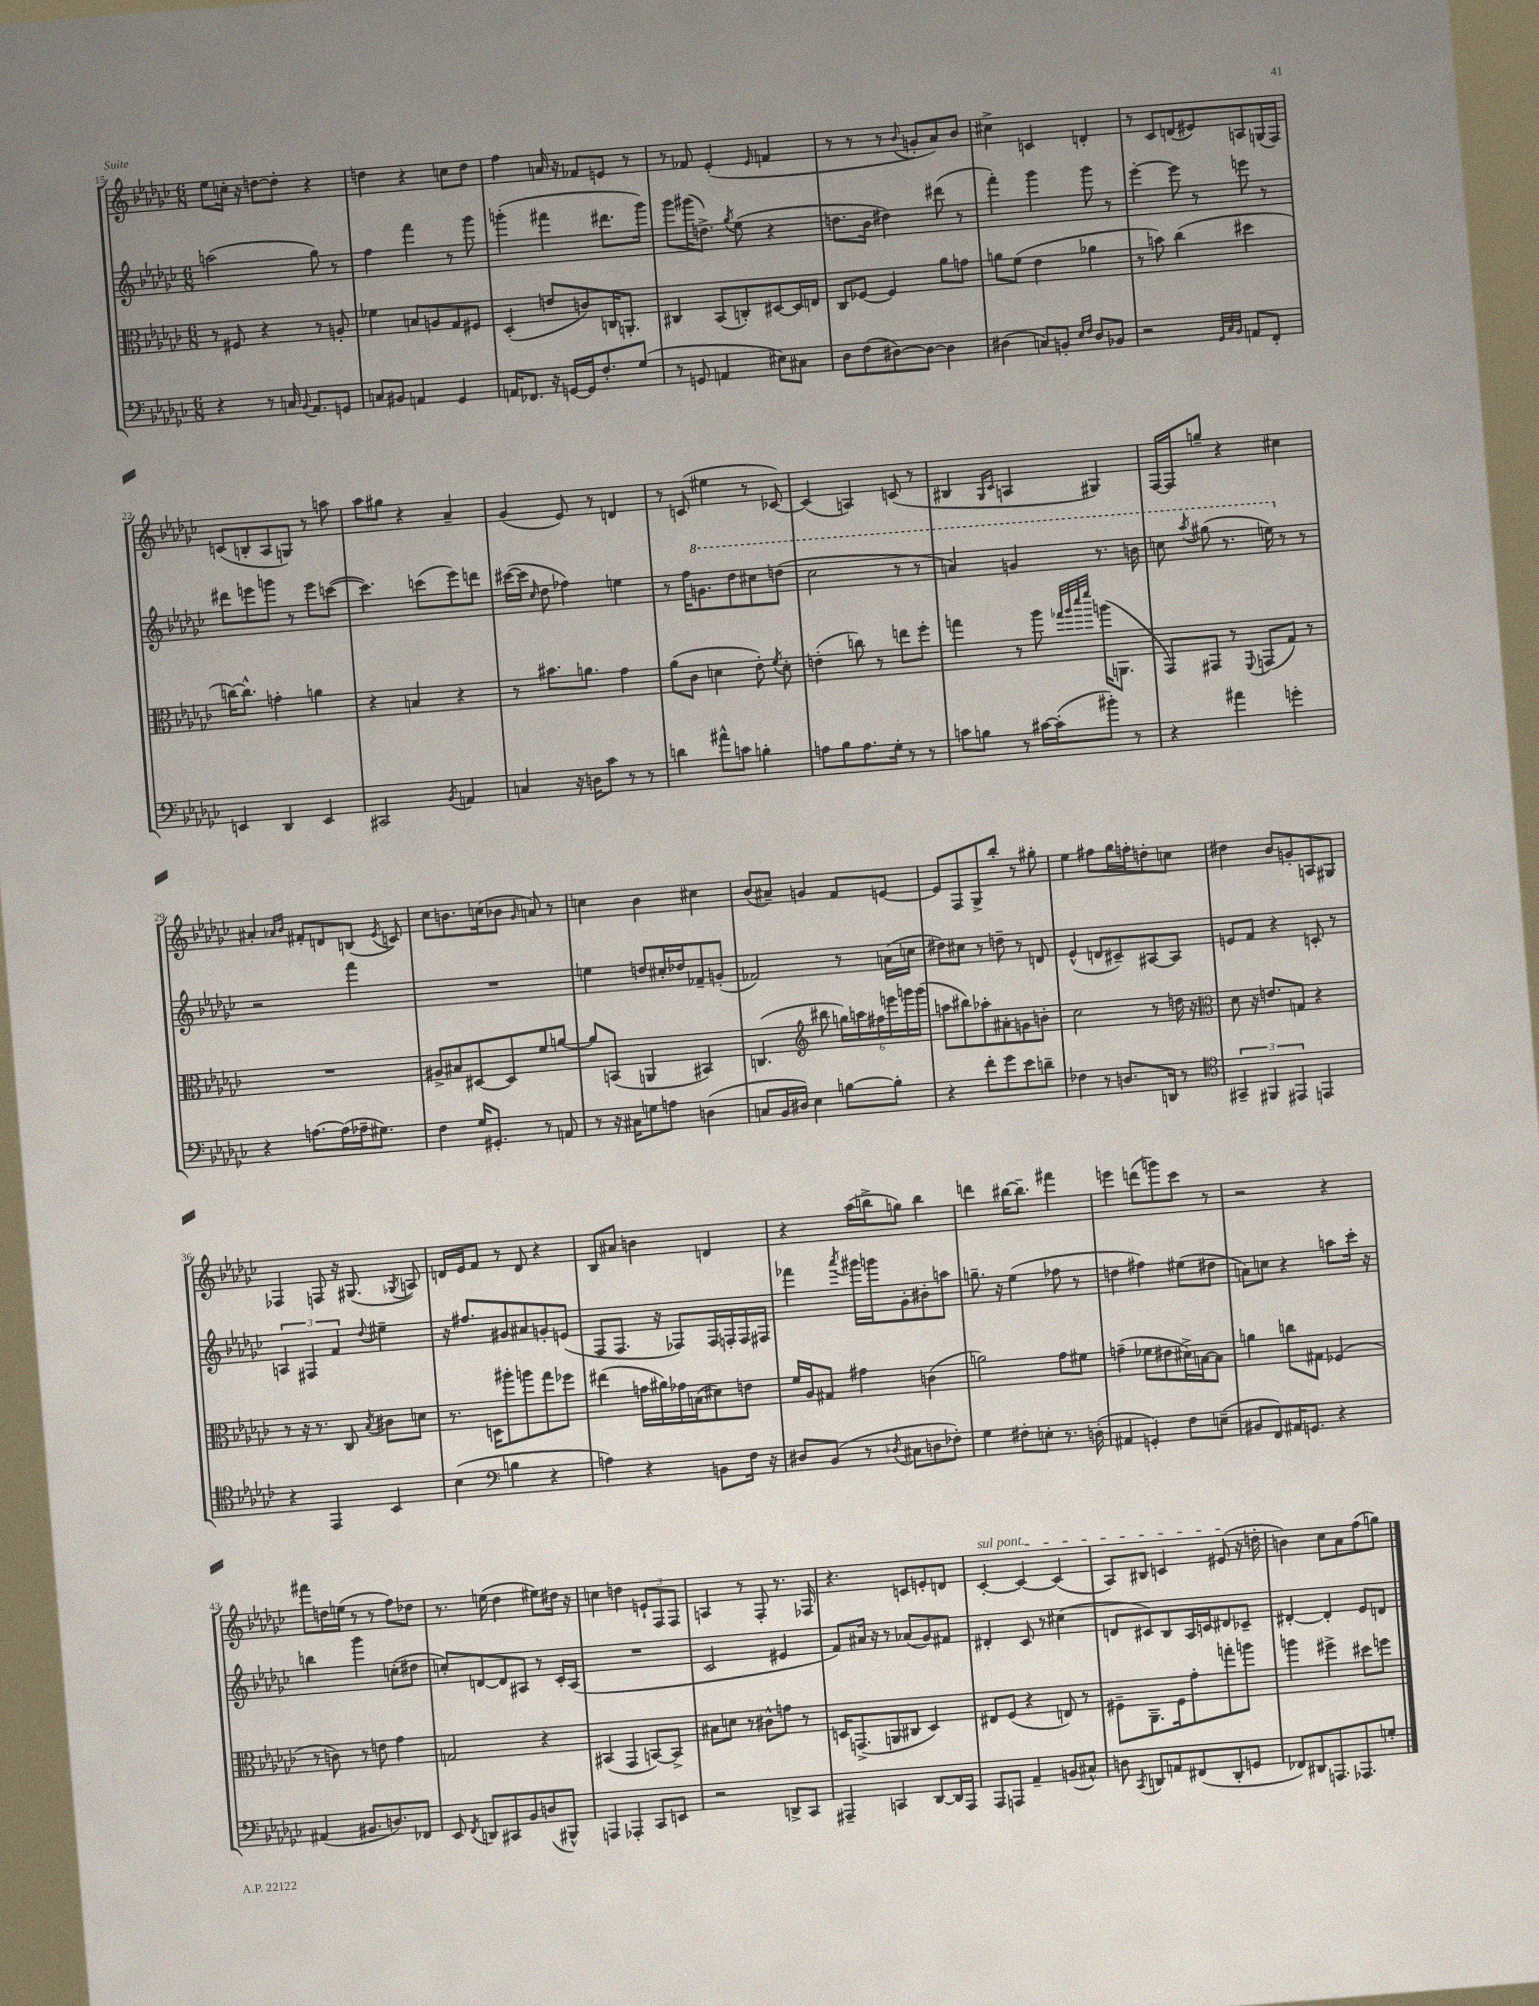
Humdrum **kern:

**kern	**kern	**kern	**kern
*staff4	*staff3	*staff2	*staff1
*clefF4	*clefC3	*clefG2	*clefG2
*k[b-e-a-d-g-c-]	*k[b-e-a-d-g-c-]	*k[b-e-a-d-g-c-]	*k[b-e-a-d-g-c-]
*M6/8	*M6/8	*M6/8	*M6/8
4r	8r	(2aa	8ee-
.	8F#	.	16cc'
.	.	.	16r
8r	4r	.	[8dd
16C	.	.	8dd']
8qqBB-	.	.	.
8.AA-	.	.	.
.	8r	8gg-)	4r
8GG	8A'	8r	.
=	=	=	=
8C	4f-	4ff	4dd
8BB#	.	.	.
4AA	8B	4fff	4r
.	8A	.	.
4GG-	8G-	8r	8cc
.	8F#	8ggg-	8dd
=	=	=	=
16AA	(4D-'	(4ggg'	4ff
8.FF-	.	.	.
16r	8e	4fff#	16a
[16GG	.	.	16r
16GG]	8c)	.	8f-
8.F'	.	.	.
.	16C	8.ddd#	8e
.	8.AA'	.	.
(8G-	.	.	8r
.	.	16ggg)	.
=	=	=	=
8r	4C#	8ggg-	8r
8GG	.	(16ggg#	8f-
.	.	8.dd^)	.
4AA	(8BB-	.	(4e-'
.	.	8qgg-	.
.	8C')	(8ee-	.
.	.	.	16qqe-
8E#)	[8D#	4r	4f
8C#	16D#]	.	.
.	16E	.	.
=	=	=	=
8D-	8C-	8.dd	8r
(8F	[8F-	.	8r
.	.	16b-	.
[8D#)	4F-]	4dd#)	8r
.	.	.	8qqb-
8D#_	.	.	8g'
4D#]	8a-	(8ddd#	8a-)
.	8g	8r	8b-
=	=	=	=
(4D#	8a	4fff')	4cc#^
.	(8f	.	.
8C)	4e-	4ggg-	4c
8BB'	.	.	.
16qqE-	.	.	.
16qqF	.	.	.
8D#	4a-	8ggg-	4d'
8BB-	.	8r	.
=	=	=	=
2r	8r	[4eee-'	8r
.	8b)	.	8c-
.	(4cc-	8eee-]	(8d
.	.	8r	8e#)
32qqGG-	.	.	.
32qqC-	.	.	.
32qqBB-	.	.	.
8AA	4dd#	8eee	8A
8FF'	.	8r	(16G
.	.	.	16F)
=	=	=	=
4EE	[16cc)	8ddd#	(8c
.	8.cc^^]	.	.
.	.	8eee	8B'
4DD-	4g'	8ggg	8A-
.	.	8r	8G)
4EE	4a	8eee	8r
.	.	([8ccc	8aa
=	=	=	=
2CC#	4r	4.ccc])	8aa-
.	.	.	8gg#
.	4B	.	4r
.	.	(8ccc	.
8qBB-	.	.	.
4AA	4r	8eee-)	4a-~
.	.	8ddd	.
=	=	=	=
4C	8r	([16ccc#	(4g-
.	.	16ccc#]	.
.	.	16qqcc-	.
.	8.b#	8dd-	.
16r	.	4ff-)	8e-)
16D	8.a	.	.
8c-	.	.	8r
8r	4g-	4ee	4d
8r	.	.	.
=	=	=	=
4d	(8a-	8r	8r
.	8c-	16ff	(8c
.	.	8.gg	.
8a#^^	4d	.	4ee#
8c	.	8ddd-	.
4B'	8e-')	8ccc#	8r
.	8qf	.	.
.	8d'	(8ddd	[8c-)
=	=	=	=
8A	(4e'	2ccc-	(4c-]
8B-	.	.	.
8.A	8cc)	.	4A)
.	8r	.	.
16G-'	.	.	.
8r	8ee	8r	(8c
8r	8ff'	8r	8r
=	=	=	=
8c	4gg	4aa)	4B#
8B	.	.	.
.	.	.	16qqG-
.	.	.	16qqc-
8r	8r	4gg	4A
[16c#	8aa-	.	.
(16c#']	.	.	.
.	32qqgg-	.	.
.	32qqaa-	.	.
.	32qqddd-	.	.
.	32qqfff	.	.
8b#')	(16aa	8.r	4G#)
.	8.AA	.	.
8r	.	.	.
.	.	16bb	.
=	=	=	=
4r	8GG-)	8ccc	[16F
.	.	.	16F]
.	.	8qaaa-	.
.	8GG#	(8ggg#	8gg~
4a#	8r	8.r	4r
.	8qqFF	.	.
.	(8GG	.	.
.	.	16eee)	.
4g'	8G-)	8r	4cc#
.	8r	8r	.
=	=	=	=
4r	2.r	2r	4a#'
.	.	.	16qqa-
.	.	.	16qqb-
[8.A	.	.	8f#'
.	.	.	8d
(16A]	.	.	.
16A-~	.	4fff	(8B
8.G#)	.	.	.
.	.	.	8qe-
.	.	.	8c)
=	=	=	=
4F	8A#^	2.r	8cc-
.	8B#	.	8.b
16G-	[8D#	.	.
8.GG#'	.	.	(16cc
.	8D#]	.	8b-
.	.	.	16qqg-
8r	8f	.	8a)
8AA	[8a	.	8r
=	=	=	=
8r	8a]	4ee	4cc
16r	(8BB	.	.
16C#	.	.	.
8G	4AA	8dd	4b-
8A	.	16cc#'	.
.	.	16dd-	.
(4D	4BB#)	8f-~	4cc#
.	.	(8g'	.
=	=	=	=
8C	(4.C	2f-)	(8b-
16BB-	.	.	8a#~)
16D#)	.	.	.
4E-	.	.	4g
*	*clefG2	*	*
.	8bb#	.	.
[8B	24gg)	8r	8f
.	24aa	.	.
.	24ff#	.	.
8B']	24eee	(16a	[8e
.	24ggg	.	.
.	.	16cc	.
.	(24ggg	.	.
=	=	=	=
4r	8aa	8dd#)	8e]
.	8bb#)	8cc#	8F
8f'	8aa-'	8r	8G-^
8g-	8a#'	8dd~	8bb-'
8e-	8g	8r	8r
8d~	8b'	8d	8gg#'
=	=	=	=
4F-	2cc-	(4e-^^	4ee-
8r	.	8d	8ff#
8.D	.	8c#~)	16gg-
.	.	.	16ff'
.	8r	[8A#	8dd'
16DD	.	.	.
8r	16dd	8A#]	8cc
.	16r	.	.
=	=	=	=
*clefC4	*clefC3	*	*
6GG#~	8d-	8e	4dd#
.	16r	8f	.
6FF#	.	.	.
.	8.e	.	.
.	.	4r	8b-
6EE#	.	.	.
.	8G	.	8g'
4EE	4r	8c'	8A
.	.	8r	8G#
=	=	=	=
4r	8r	6A	4F-
.	16r	.	.
.	.	6F#	.
.	8.r	.	.
4EE-	.	.	8F
.	.	6f	.
.	8C-	.	16r
.	.	.	(8.G#
.	8qB-	8qqdd-	.
4BB-	8c#	4ee#~	.
.	.	.	8qG-
.	8d	.	8A)
=	=	=	=
(4B-	8.r	16r	16d
.	.	8.ff#	16e-
.	.	.	8f
.	16D	.	.
*clefF4	*	*	*
4B	8aa#'	8g#	8r
.	8aa	8a#	8d
4r	8gg-	8g'	4r
.	8ff-	(8e	.
=	=	=	=
4A)	(4ee#	8F	8B-
.	.	8.F	8a#
4r	16g	.	4b
.	16a#)	16r	.
.	16g-	8F-)	.
.	(16B	.	.
8BB	8d#)	16F-	4d
.	.	16F'	.
16F	8e	16F	.
16r	.	16F#	.
=	=	=	=
8D#	16f	4fff-	4r
.	16A-	.	.
(8BB-	8G#	.	.
.	.	8qaaa-	.
8r	4g#	16ggg#	(16aa-
.	.	16ggg	16bb^
8qD-	.	.	.
8C#	.	8g-'	8gg)
8D	(4c	8b#'	4bb
8F-')	.	8aa	.
=	=	=	=
4G-	2a)	8.gg~	4ddd
.	.	16r	.
8F#'	.	(4ee-	[16bb#
.	.	.	8.bb#~]
8E'	.	.	.
8.r	8g-	8ff-	4fff#
.	8f#	8r	.
(16D'	.	.	.
=	=	=	=
4AA#	(4g~	4dd	4eee
4GG')	8f-	4ff#)	(8ddd
.	8e#	.	8ggg)
8F	16d#^)	(8ee#	8ccc-
.	[16B	.	.
(8E~	8B]	8dd#	8r
=	=	=	=
8BB#	4a	8a)	2r
8FF)	.	8cc	.
16AA#	8cc	4r	.
8.GG	.	.	.
.	8G#	.	.
4r	(4F-	8aa	4r
.	.	16ccc-'	.
.	.	16r	.
=	=	=	=
(4AA#	8r	4bb	8fff#
.	8c)	.	16dd
.	.	.	(16ee
8.BB#	8r	4ggg-	8r
.	8e	.	8r
8.D)	.	.	.
.	4g-	(8cc'	8ff)
8FF-	.	8dd#	8dd-
=	=	=	=
8EE-	2G	8cc')	8.r
8qFF	.	.	.
8DD	.	[8d	.
.	.	.	(16ee
8CC#	.	8d]	4dd-
8BB-	.	8A#	.
(8D	4r	8r	8ee#)
8BBB#^^)	.	16c-'	16dd#
.	.	(16A#	16r
=	=	=	=
4AAA	(4BB#	2.r	4cc
4AAA-'	4GG-	.	4dd
8CC-	[8BB)	.	12e`
.	.	.	12F
8EE	8BB^]	.	.
.	.	.	12F
=	=	=	=
2r	8B#	2c-	4A
.	8d	.	.
.	8r	.	8r
.	8c#^^	.	8F'
8DD^	8g	4e#	8.r
8CC-	8r	.	.
.	.	.	16F-
=	=	=	=
4AAA#~	16D	8f)	4.r
.	(8.GG^	.	.
.	.	16a#	.
.	.	16r	.
4CC	8AA	8r	.
.	8C#	(8a-	8c
[8DD-	4D)	8g-)	8e'
16DD-]	.	8f#	8d
16AAA#	.	.	.
=	=	=	=
8AAA-	8E#	4d#'	[4c-'
8AAA	(8F	.	.
4AA-~	4r	8c-	4c-_
.	.	8r	.
(8BB	8E)	(4cc#	(4c-]
8C#^^)	8r	.	.
=	=	=	=
8D	8F#~	8d	8A-)
8qCC-	.	.	.
8DD	8.AA-~	8c#)	8B#
8AA	.	8B-	4c
.	16F#	.	.
(8FF#	8g-'	16A-	.
.	.	16c	.
8DD'	8gg'	8d#	(8e#
8GG	8aa	8c-~	16r
.	.	.	16dd'
=	=	=	=
8FF-)	4aa	[4d#'	4b)
8DD#	.	.	.
8.AAA	4ff#^	4d#']	8cc-
.	.	.	8a-
8.AAA-	.	.	.
.	8dd#	8e-	(8ff
8G'	8ff	8d	8gg)
==	==	==	==
*-	*-	*-	*-
